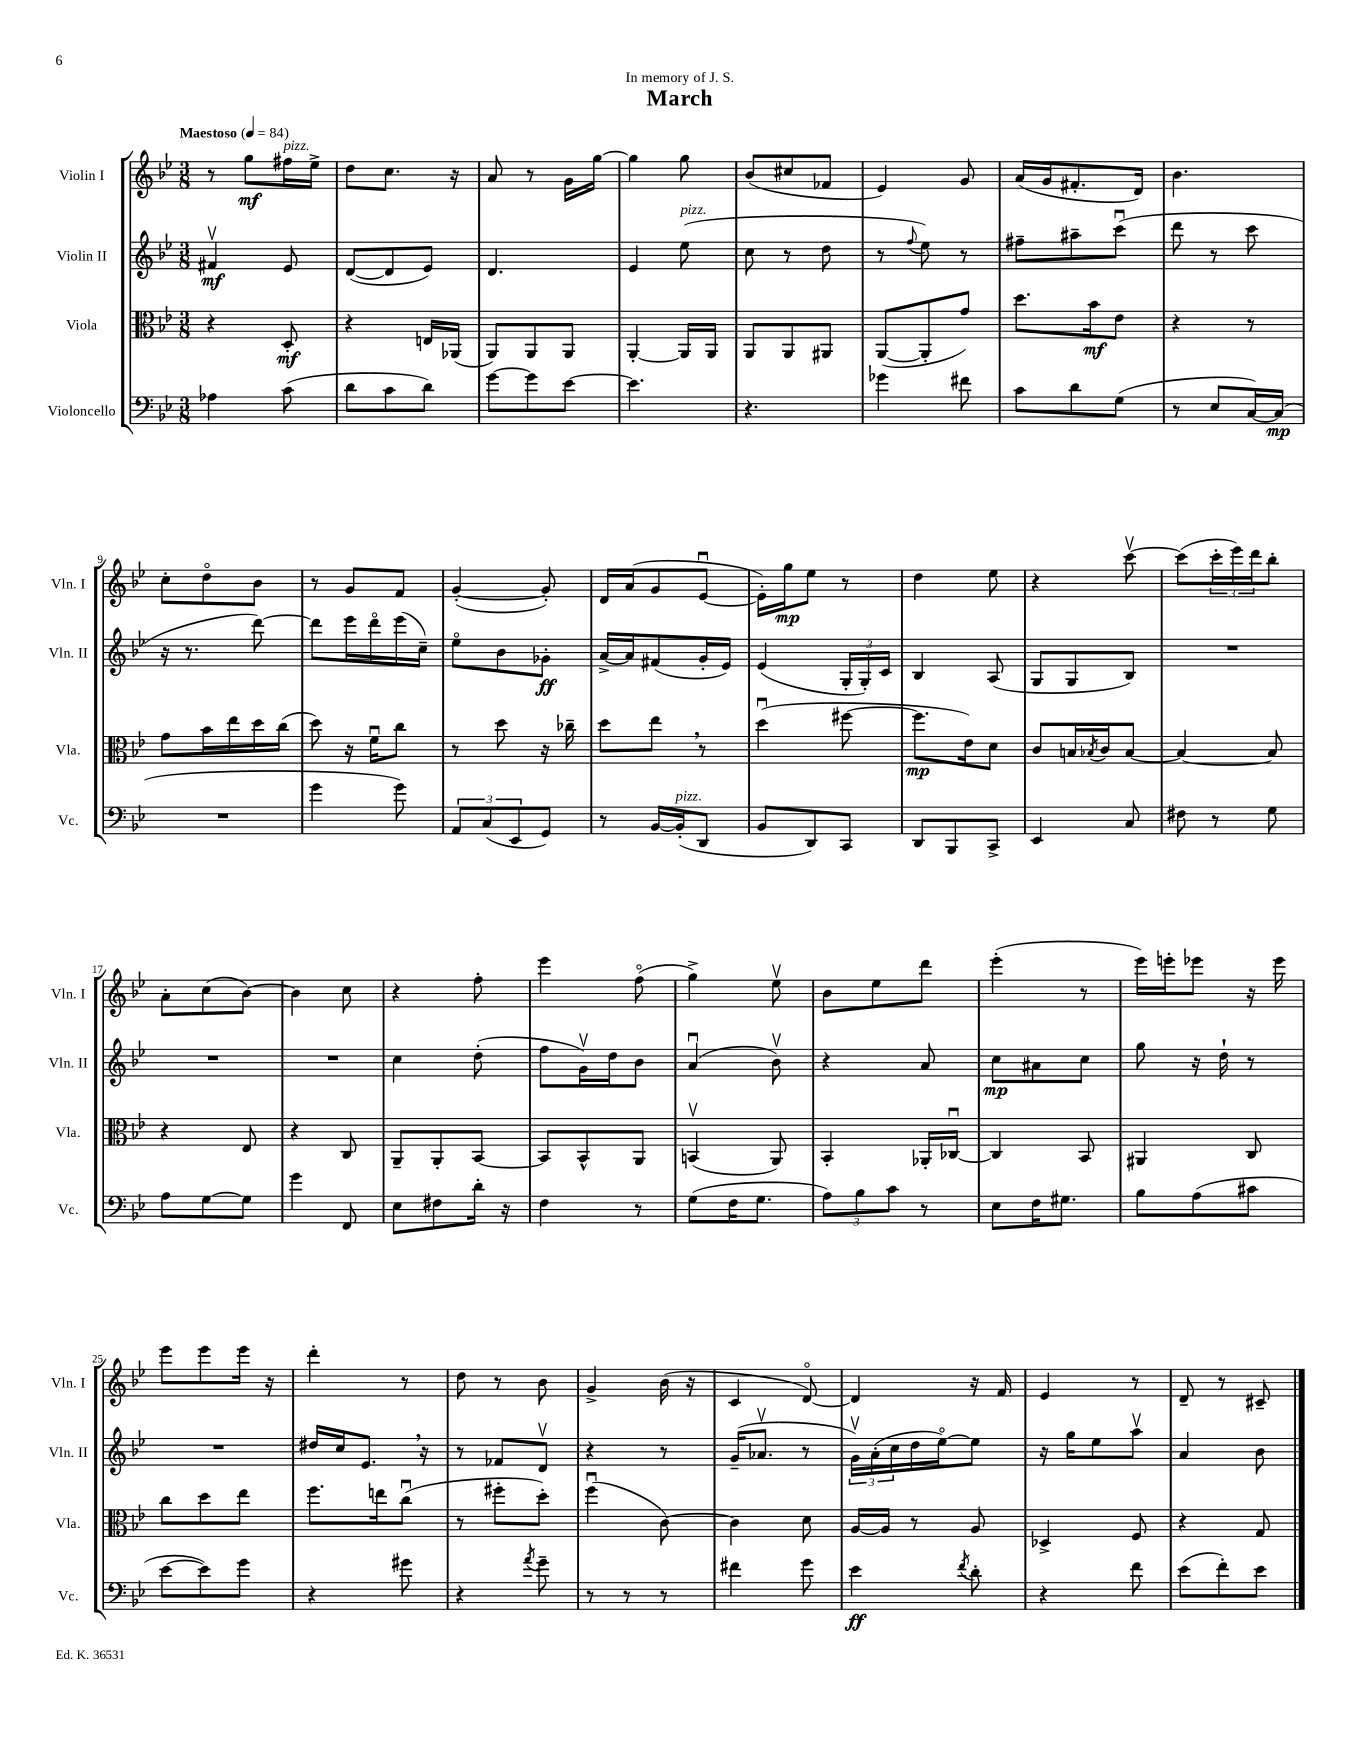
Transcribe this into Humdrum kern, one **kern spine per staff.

**kern	**dynam	**kern	**dynam	**kern	**dynam	**kern	**dynam
*part4	*part4	*part3	*part3	*part2	*part2	*part1	*part1
*staff4	*staff4	*staff3	*staff3	*staff2	*staff2	*staff1	*staff1
*I"Violoncello	*	*I"Viola	*	*I"Violin II	*	*I"Violin I	*
*I'Vc.	*	*I'Vla.	*	*I'Vln. II	*	*I'Vln. I	*
*clefF4	*	*clefC3	*	*clefG2	*	*clefG2	*
*k[b-e-]	*	*k[b-e-]	*	*k[b-e-]	*	*k[b-e-]	*
*M3/8	*	*M3/8	*	*M3/8	*	*M3/8	*
*MM84	*	*MM84	*	*MM84	*	*MM84	*
=1	=1	=1	=1	=1	=1	=1	=1
!	!	!	!	!	!	!LO:TX:a:B:t=Maestoso	!
4A-X\	.	4r	.	4f#Xv/	mf	8r	.
.	.	.	.	.	.	8gg\L	mf
!	!	!	!	!	!	!LO:TX:a:i:t=pizz.	!
(8c\	.	8D'/	mf	8e-/	.	16ff#X\L	.
.	.	.	.	.	.	16ee-^\JJ	.
=2	=2	=2	=2	=2	=2	=2	=2
8d\L	.	4r	.	([8d/L	.	8dd\L	.
8c\	.	.	.	8d/]	.	8.cc\J	.
8d\J)	.	16En/LL	.	8e-/J)	.	.	.
.	.	(16AA-X/JJ	.	.	.	16r	.
=3	=3	=3	=3	=3	=3	=3	=3
[8g\L	.	8AA/L)	.	4.d/	.	8a/	.
8g\]	.	8AA/	.	.	.	8r	.
[8e-\J	.	8AA/J	.	.	.	16g\LL	.
.	.	.	.	.	.	[16gg\JJ	.
=4	=4	=4	=4	=4	=4	=4	=4
4.e-\]	.	[4AA'/	.	4e-/	.	4gg\]	.
!	!	!	!	!LO:TX:a:i:t=pizz.	!	!	!
.	.	16AA/LL]	.	(8ee-\	.	8gg\	.
.	.	16AA/JJ	.	.	.	.	.
=5	=5	=5	=5	=5	=5	=5	=5
4.r	.	8AA/L	.	8cc\	.	(8b-/L	.
.	.	8AA/	.	8r	.	8cc#X/	.
.	.	8AA#X/J	.	8dd\	.	8f-X/J	.
=6	=6	=6	=6	=6	=6	=6	=6
4g-X\	.	([8AA/L	.	8r	.	4e-/)	.
.	.	.	.	8qqff/	.	.	.
.	.	8AA'/]	.	8ee-\)	.	.	.
8f#X\	.	8g/J)	.	8r	.	8g/	.
=7	=7	=7	=7	=7	=7	=7	=7
8c\L	.	8.dd\L	.	8ff#X~\L	.	(16a/LL	.
.	.	.	.	.	.	16g/J	.
8d\	.	.	.	8aa#X~\	.	8.f#X'/	.
.	.	16b-\k	mf	.	.	.	.
(8G\J	.	8e-\J	.	(8cccu\J	.	.	.
.	.	.	.	.	.	16d/Jk)	.
=8	=8	=8	=8	=8	=8	=8	=8
8r	.	4r	.	8ddd\	.	4.b-\	.
8E-/L	.	.	.	8r	.	.	.
[16C/L)	.	8r	.	8ccc\	.	.	.
(16C/JJ]	mp	.	.	.	.	.	.
!!LO:LB:g=z
=9	=9	=9	=9	=9	=9	=9	=9
4.r	.	8g\L	.	16r	.	8cc'\L	.
.	.	.	.	8.r	.	.	.
.	.	16b-\L	.	.	.	8dd\	.
.	.	16ee-\	.	.	.	.	.
.	.	16dd\	.	[8ddd\)	.	8b-\J	.
.	.	(16cc\JJ	.	.	.	.	.
=10	=10	=10	=10	=10	=10	=10	=10
4g\	.	8dd\)	.	8ddd\L]	.	8r	.
.	.	16r	.	16eee-\L	.	8g/L	.
.	.	16fu\KL	.	16ddd\	.	.	.
8g\)	.	8cc\J	.	(16eee-\	.	8f/J	.
.	.	.	.	16cc~\JJ)	.	.	.
=11	=11	=11	=11	=11	=11	=11	=11
12AA/L	.	8r	.	8ee-\L	.	([4g'/	.
(12C/	.	.	.	.	.	.	.
.	.	8dd\	.	8b-\	.	.	.
12EE-/	.	.	.	.	.	.	.
8GG/J)	.	16r	.	8g-X'\J	ff	8g'/])	.
.	.	16cc-X~\	.	.	.	.	.
=12	=12	=12	=12	=12	=12	=12	=12
8r	.	8dd\L	.	[16a^/LL	.	16d/LL	.
.	.	.	.	16a/J]	.	(16a/J	.
[16BB-/LL	.	8ee-,\J	.	(8f#X/	.	8g/	.
!LO:TX:a:i:t=pizz.	!	!	!	!	!	!	!
(16BB-'/J]	.	.	.	.	.	.	.
8DD/J	.	8r	.	16g'/L	.	[8e-u/J	.
.	.	.	.	16e-/JJ)	.	.	.
=13	=13	=13	=13	=13	=13	=13	=13
8BB-/L	.	(4ddu\	.	(4e-/	.	16e-'\LL])	.
.	.	.	.	.	.	16gg\J	mp
8DD/)	.	.	.	.	.	8ee-\J	.
8CC/J	.	[8ff#X\	.	24G'/LL	.	8r	.
.	.	.	.	24G'/)	.	.	.
.	.	.	.	24c/JJ	.	.	.
=14	=14	=14	=14	=14	=14	=14	=14
8DD/L	.	8.ff#\L]	mp	4B-/	.	4dd\	.
8BBB-/	.	.	.	.	.	.	.
.	.	16e-\k)	.	.	.	.	.
8CC^/J	.	8d\J	.	(8A/	.	8ee-\	.
=15	=15	=15	=15	=15	=15	=15	=15
4EE-/	.	8c/L	.	8G/L	.	4r	.
.	.	16Bn/L	.	8G/	.	.	.
.	.	8qB-X/	.	.	.	.	.
.	.	16c/J	.	.	.	.	.
8C/	.	[8B-/J	.	8B-/J)	.	[8cccv\	.
=16	=16	=16	=16	=16	=16	=16	=16
8F#X\	.	4B-/_	.	4.r	.	(8ccc\L]	.
8r	.	.	.	.	.	24ccc'\L	.
.	.	.	.	.	.	24eee-\)	.
.	.	.	.	.	.	24ddd\J	.
8G\	.	8B-/]	.	.	.	8bb-'\J	.
!!LO:LB:g=z
=17	=17	=17	=17	=17	=17	=17	=17
8A\L	.	4r	.	4.r	.	8a'\L	.
[8G\	.	.	.	.	.	(8cc\	.
8G\J]	.	8E-/	.	.	.	[8b-\J)	.
=18	=18	=18	=18	=18	=18	=18	=18
4g\	.	4r	.	4.r	.	4b-\]	.
8FF/	.	8C/	.	.	.	8cc\	.
=19	=19	=19	=19	=19	=19	=19	=19
8E-\L	.	8AA~/L	.	4cc\	.	4r	.
8F#X\	.	8AA'/	.	.	.	.	.
16d'\Jk	.	[8BB-/J	.	(8dd'\	.	8ff'\	.
16r	.	.	.	.	.	.	.
=20	=20	=20	=20	=20	=20	=20	=20
4F\	.	8BB-/L]	.	8ff\L	.	4eee-\	.
.	.	8BB-^^/	.	16gv\L)	.	.	.
.	.	.	.	16dd\J	.	.	.
8r	.	8AA/J	.	8b-\J	.	(8ff\	.
=21	=21	=21	=21	=21	=21	=21	=21
(8G\L	.	(4BBnv/	.	(4au/	.	4gg^\)	.
16F\K	.	.	.	.	.	.	.
8.G\J	.	.	.	.	.	.	.
.	.	8AA/)	.	8b-v\)	.	8ee-v\	.
=22	=22	=22	=22	=22	=22	=22	=22
12A\L)	.	4BB-'/	.	4r	.	8b-\L	.
12B-\	.	.	.	.	.	.	.
.	.	.	.	.	.	8ee-\	.
12c\J	.	.	.	.	.	.	.
8r	.	16AA-X'/LL	.	8a/	.	8ddd\J	.
.	.	[16C-Xu/JJ	.	.	.	.	.
=23	=23	=23	=23	=23	=23	=23	=23
8E-\L	.	4C-/]	.	8cc\L	mp	(4eee-'\	.
16F\K	.	.	.	8a#X\	.	.	.
8.G#X\J	.	.	.	.	.	.	.
.	.	8BB-/	.	8cc\J	.	8r	.
=24	=24	=24	=24	=24	=24	=24	=24
8B-\L	.	4AA#X/	.	8gg\	.	16eee-\LL)	.
.	.	.	.	.	.	16eeen'\J	.
(8A\	.	.	.	16r	.	8eee-X\J	.
.	.	.	.	16dd`\	.	.	.
8c#X\J	.	8C/	.	8r	.	16r	.
.	.	.	.	.	.	16eee-\	.
!!LO:LB:g=z
=25	=25	=25	=25	=25	=25	=25	=25
[8e-\L	.	8cc\L	.	4.r	.	8eee-\L	.
8e-\])	.	8dd\	.	.	.	8eee-\	.
8g\J	.	8ee-\J	.	.	.	16eee-\Jk	.
.	.	.	.	.	.	16r	.
=26	=26	=26	=26	=26	=26	=26	=26
4r	.	8.ff\L	.	16dd#X/LL	.	4ddd'\	.
.	.	.	.	16cc/J	.	.	.
.	.	.	.	8.e-,/J	.	.	.
.	.	16een\k	.	.	.	.	.
8g#X\	.	(8ccu\J	.	.	.	8r	.
.	.	.	.	16r	.	.	.
=27	=27	=27	=27	=27	=27	=27	=27
4r	.	8r	.	8r	.	8dd\	.
.	.	8ff#X'\L	.	8f-X/L	.	8r	.
8qa/	.	.	.	.	.	.	.
8g~\	.	8dd'\J)	.	8dv/J	.	8b-\	.
=28	=28	=28	=28	=28	=28	=28	=28
8r	.	(4ffu\	.	4r	.	4g^/	.
8r	.	.	.	.	.	.	.
8r	.	[8c\)	.	8r	.	(16b-\	.
.	.	.	.	.	.	16r	.
=29	=29	=29	=29	=29	=29	=29	=29
4f#X\	.	4c\]	.	(16g~/KL	.	4c/	.
.	.	.	.	8.a-Xv/J	.	.	.
8g\	.	8d\	.	8r	.	[8d/)	.
=30	=30	=30	=30	=30	=30	=30	=30
4e-\	ff	[16A/LL	.	24gv\LL)	.	4d/]	.
.	.	.	.	(24a'\	.	.	.
.	.	16A/JJ]	.	.	.	.	.
.	.	.	.	24cc\	.	.	.
.	.	8r	.	16dd\	.	.	.
.	.	.	.	[16ee-\J)	.	.	.
8qf/	.	.	.	.	.	.	.
8d'\	.	8A/	.	8ee-\J]	.	16r	.
.	.	.	.	.	.	16f/	.
=31	=31	=31	=31	=31	=31	=31	=31
4r	.	4D-X^/	.	16r	.	4e-/	.
.	.	.	.	16gg\KL	.	.	.
.	.	.	.	8ee-\	.	.	.
8f\	.	8F/	.	8aav\J	.	8r	.
=32	=32	=32	=32	=32	=32	=32	=32
(8e-\L	.	4r	.	4a/	.	8d~/	.
8f'\)	.	.	.	.	.	8r	.
8e-\J	.	8G/	.	8b-\	.	8c#X~/	.
==	==	==	==	==	==	==	==
*-	*-	*-	*-	*-	*-	*-	*-
